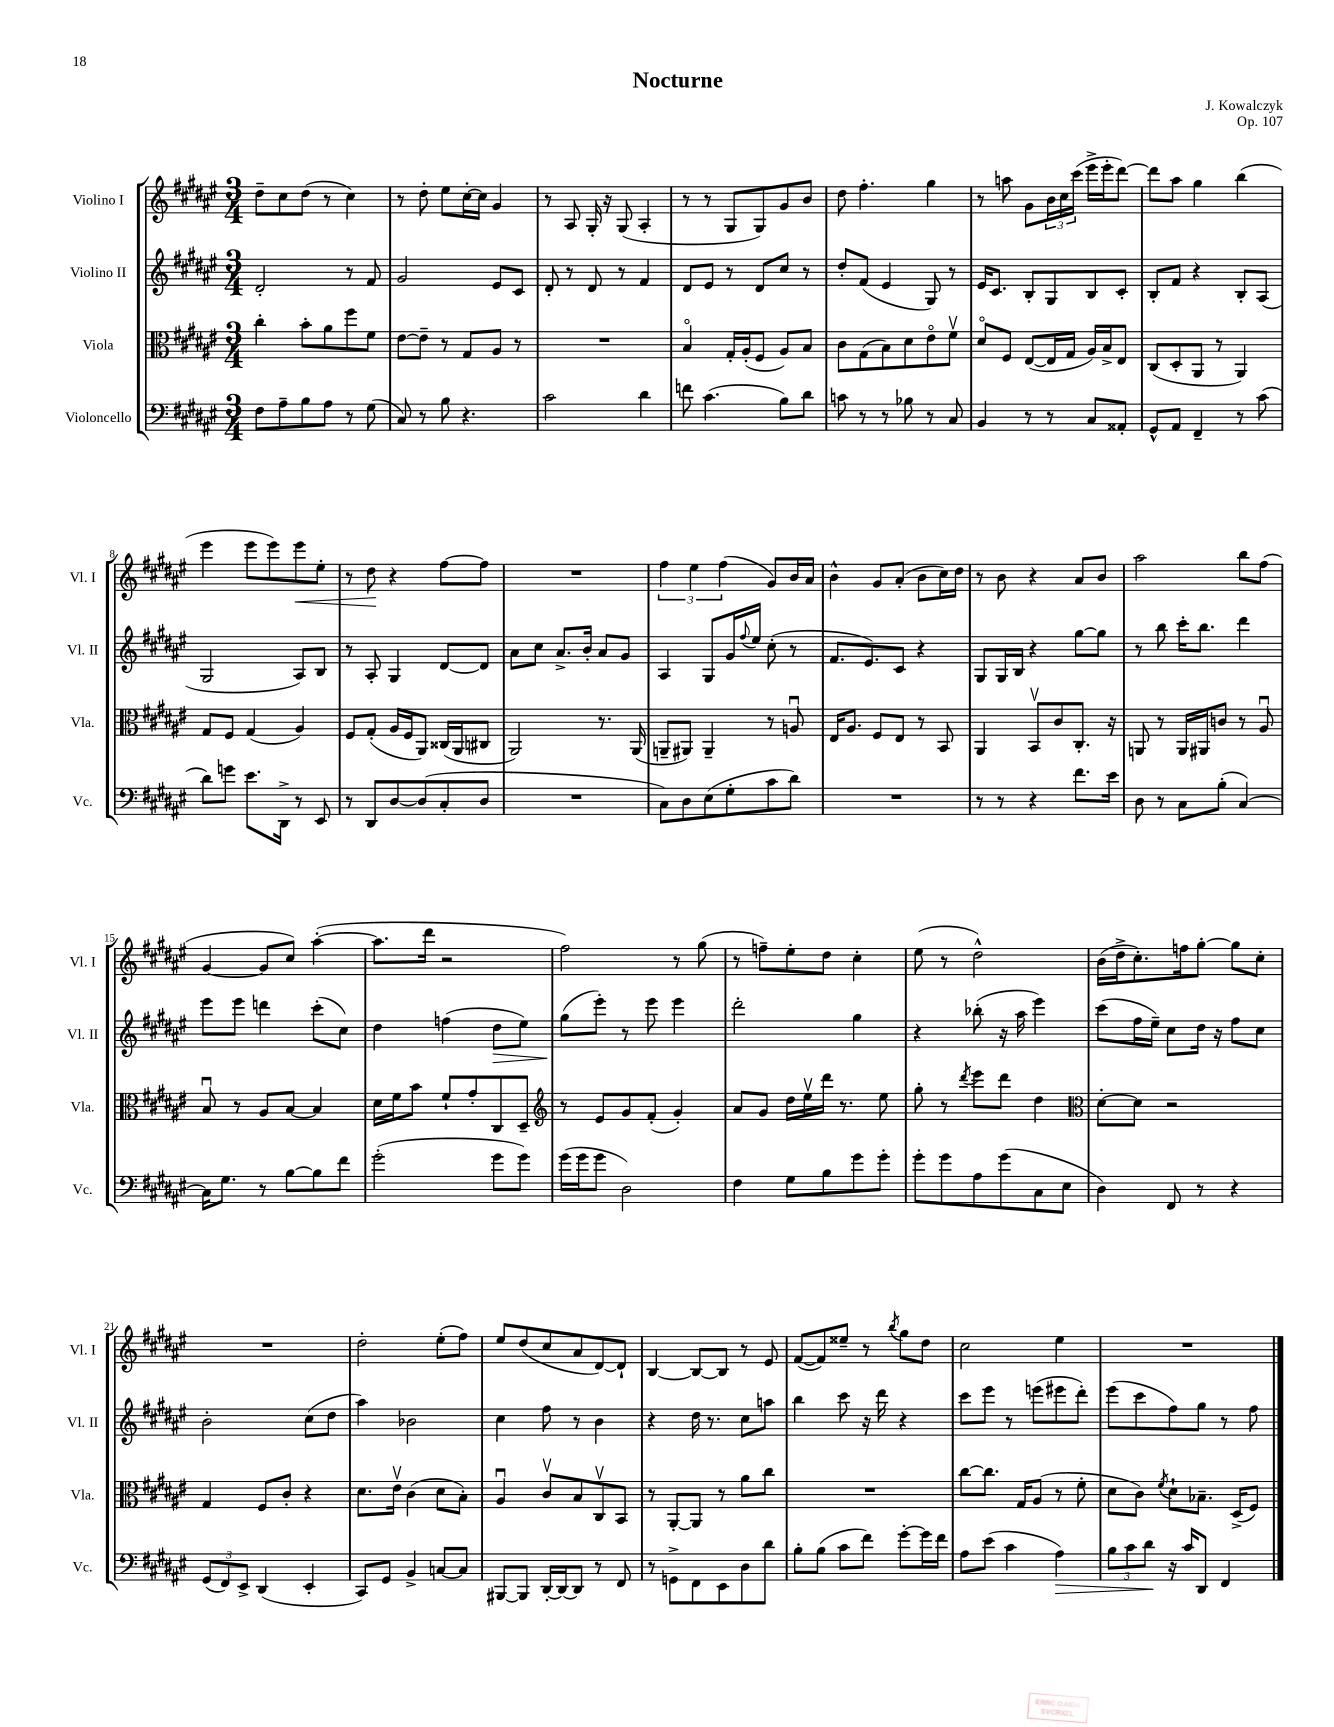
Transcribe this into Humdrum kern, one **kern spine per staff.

**kern	**kern	**kern	**kern
*staff4	*staff3	*staff2	*staff1
*clefF4	*clefC3	*clefG2	*clefG2
*k[f#c#g#d#a#e#]	*k[f#c#g#d#a#e#]	*k[f#c#g#d#a#e#]	*k[f#c#g#d#a#e#]
*M3/4	*M3/4	*M3/4	*M3/4
8F#	4cc#'	2d#'	8dd#~
8A#~	.	.	8cc#
8B	8b'	.	(8dd#
8A#	8a#	.	8r
8r	8ff#	8r	4cc#)
(8G#	8f#	8f#	.
=	=	=	=
8C#)	[8e#	2g#	8r
8r	8e#~]	.	8dd#'
8B	8r	.	8ee#
4.r	8G#	.	[16cc#'
.	.	.	16cc#]
.	8A#	8e#	4g#
.	8r	8c#	.
=	=	=	=
2c#	2.r	8d#'	8r
.	.	8r	8A#
.	.	8d#	16G#'
.	.	.	16r
.	.	8r	(8G#
4d#	.	4f#	4A#'
=	=	=	=
8f	4Bo	8d#	8r
(4.c#	.	8e#	8r
.	16G#'	8r	8G#
.	(16A#'	.	.
.	8F#	8d#	8G#)
8B)	8A#)	8cc#	8g#
8d#	8B	8r	8b
=	=	=	=
8c	8c#	8dd#'	8dd#
8r	(8G#	(8f#	4.ff#'
8r	8B)	4e#	.
8B-	8d#	.	.
8r	8e#o	8G#)	4gg#
8C#	8f#v	8r	.
=	=	=	=
4BB	8d#o	16e#	8r
.	.	8.c#	.
.	8F#	.	8aa
8r	([8E#	8B'	8g#
8r	16E#]	8G#	24b
.	.	.	24cc#
.	16G#	.	.
.	.	.	(24ccc#
8C#	16A#)	8B	16eee#^
.	16B^	.	16eee#'
8AA##'	8E#	8c#'	[8ddd#)
=	=	=	=
8GG#^^	(8C#	8B'	8ddd#]
8AA#	8D#'	8f#	8aa#
4FF#~	8AA#	4r	4gg#
.	8r	.	.
8r	4AA#)	8B'	(4bb
(8c#	.	(8A#	.
=	=	=	=
8d#)	8G#	2G#	4eee#
8g	8F#	.	.
8.e#	(4G#	.	8eee#
.	.	.	8eee#)
16DD#^	.	.	.
8r	4A#)	8A#)	8eee#
8EE#	.	8B	8ee#'
=	=	=	=
8r	8F#	8r	8r
8DD#	(8G#'	8A#'	8dd#
[8D#	16A#	4G#	4r
.	16F#	.	.
(8D#]	8AA#)	.	.
8C#'	(16C##	[8d#	[8ff#
.	16AA#	.	.
8D#	8C#	8d#]	8ff#]
=	=	=	=
2.r	2AA#)	8a#	2.r
.	.	8cc#	.
.	.	8.a#^	.
.	.	16b'	.
.	8.r	8a#	.
.	.	8g#	.
.	(16AA#	.	.
=	=	=	=
8C#)	8AA~	4A#	6ff#
8D#	8AA#)	.	.
.	.	.	6ee#
(8E#	4AA#~	8G#	.
.	.	.	(6ff#
8G#'	.	16g#	.
.	.	8qqff#	.
.	.	16ee#	.
8c#	8r	(8cc#'	8g#)
8d#)	8Au	8r	16b
.	.	.	16a#
=	=	=	=
2.r	16E#	8.f#	4b^^
.	8.A#	.	.
.	.	8.e#)	.
.	8F#	.	8g#
.	8E#	8c#	(8a#'
.	8r	4r	8b
.	8BB	.	16cc#)
.	.	.	16dd#
=	=	=	=
8r	4AA#	8G#	8r
8r	.	16G#	8b
.	.	16B	.
4r	8BBv	4r	4r
.	8c#	.	.
8.f#	8.C#'	[8gg#	8a#
.	.	8gg#]	8b
16e#	16r	.	.
=	=	=	=
8D#	8AA	8r	2aa#
8r	8r	8bb	.
8C#	16AA	16ccc#'	.
.	16AA#	8.bb	.
(8B'	8c	.	.
[4C#)	8r	4ddd#	8bb
.	8A#u	.	(8ff#
=	=	=	=
16C#]	8Bu	8eee#	[4g#
8.G#	.	.	.
.	8r	8eee#	.
8r	8A#	4ddd	8g#]
[8B	[8B	.	8cc#)
8B]	4B]	(8ccc#'	([4aa#'
8f#	.	8cc#)	.
=	=	=	=
(2g#'	16d#	4dd#	8.aa#]
.	16f#	.	.
.	8b	.	.
.	.	.	16ddd#
.	8f#`	(4ff	2r
.	8g#'	.	.
8g#	8C#	8dd#	.
8g#)	8D#~	8ee#)	.
=	=	=	=
*	*clefG2	*	*
(16g#	8r	(8gg#	2ff#)
16g#	.	.	.
8g#	8e#	8eee#')	.
2D#)	8g#	8r	.
.	(8f#'	8eee#	.
.	4g#')	4eee#	8r
.	.	.	(8gg#
=	=	=	=
4F#	8a#	2ddd#'	8r
.	8g#	.	8ff~)
8G#	16dd#	.	8ee#'
.	16ee#v	.	.
8B	16ddd#	.	8dd#
.	8.r	.	.
8g#	.	4gg#	4cc#'
8g#'	8ee#	.	.
=	=	=	=
8g#'	8gg#'	4r	(8ee#
8g#	8r	.	8r
.	8qddd#	.	.
8A#	8eee#	(8bb-'	2dd#^^)
(8g#	8ddd#	16r	.
.	.	16aa#	.
8C#	4dd#	4eee#)	.
8E#	.	.	.
=	=	=	=
*	*clefC3	*	*
4D#)	[8d#'	(8ccc#	(16b
.	.	.	16dd#^
.	8d#]	16ff#	8.cc#')
.	.	16ee#~)	.
8FF#	2r	8cc#	.
.	.	.	16ff
8r	.	16dd#	[8gg#'
.	.	16r	.
4r	.	8ff#	8gg#]
.	.	8cc#	8cc#'
=	=	=	=
(12GG#	4G#	2b'	2.r
12FF#)	.	.	.
12EE#^	.	.	.
(4DD#	8F#	.	.
.	8c#'	.	.
4EE#'	4r	(8cc#	.
.	.	8dd#	.
=	=	=	=
8CC#)	8.d#	4aa#)	2dd#'
8GG#	.	.	.
.	16e#v	.	.
4BB^	(4c#	2b-	.
[8C	8d#	.	(8ee#'
8C]	8B')	.	8ff#)
=	=	=	=
[8BBB#	4A#u	4cc#	8ee#
8BBB#]	.	.	(8dd#
[16DD#'	8c#v	8ff#	8cc#
16DD#_	.	.	.
8DD#]	8B	8r	8a#
8r	8C#v	4b	[8d#)
8FF#	8BB	.	8d#`]
=	=	=	=
8r	8r	4r	[4B
8GG^	[8AA#'	.	.
8FF#	8AA#]	16dd#	8B_
.	.	8.r	.
8EE#	8r	.	8B]
8D#	8a#	8cc#	8r
8d#	8cc#	8aa	8e#
=	=	=	=
8B'	2.r	4bb	([8f#
(8B	.	.	8f#])
8c#	.	8ccc#	8ee##~
8f#)	.	16r	8r
.	.	16ddd#	.
.	.	.	8qbb
[8g#'	.	4r	8gg#
16g#]	.	.	8dd#
16f#	.	.	.
=	=	=	=
8A#	[8cc#	8ccc#	2cc#
(8e#	8.cc#]	8eee#	.
4c#	.	8r	.
.	16G#	.	.
.	(8A#	(8eee	.
4A#)	8r	8eee#	4ee#
.	8f#'	8ddd#')	.
=	=	=	=
12B	8d#	(8eee#	2.r
12c#	.	.	.
.	8c#)	8ccc#	.
12d#	.	.	.
.	8qf#	.	.
16r	8d#`	8ff#)	.
16c#	.	.	.
8DD#	8.B-~	8gg#	.
4FF#	.	8r	.
.	(16D#^	.	.
.	8F#)	8ff#	.
==	==	==	==
*-	*-	*-	*-
